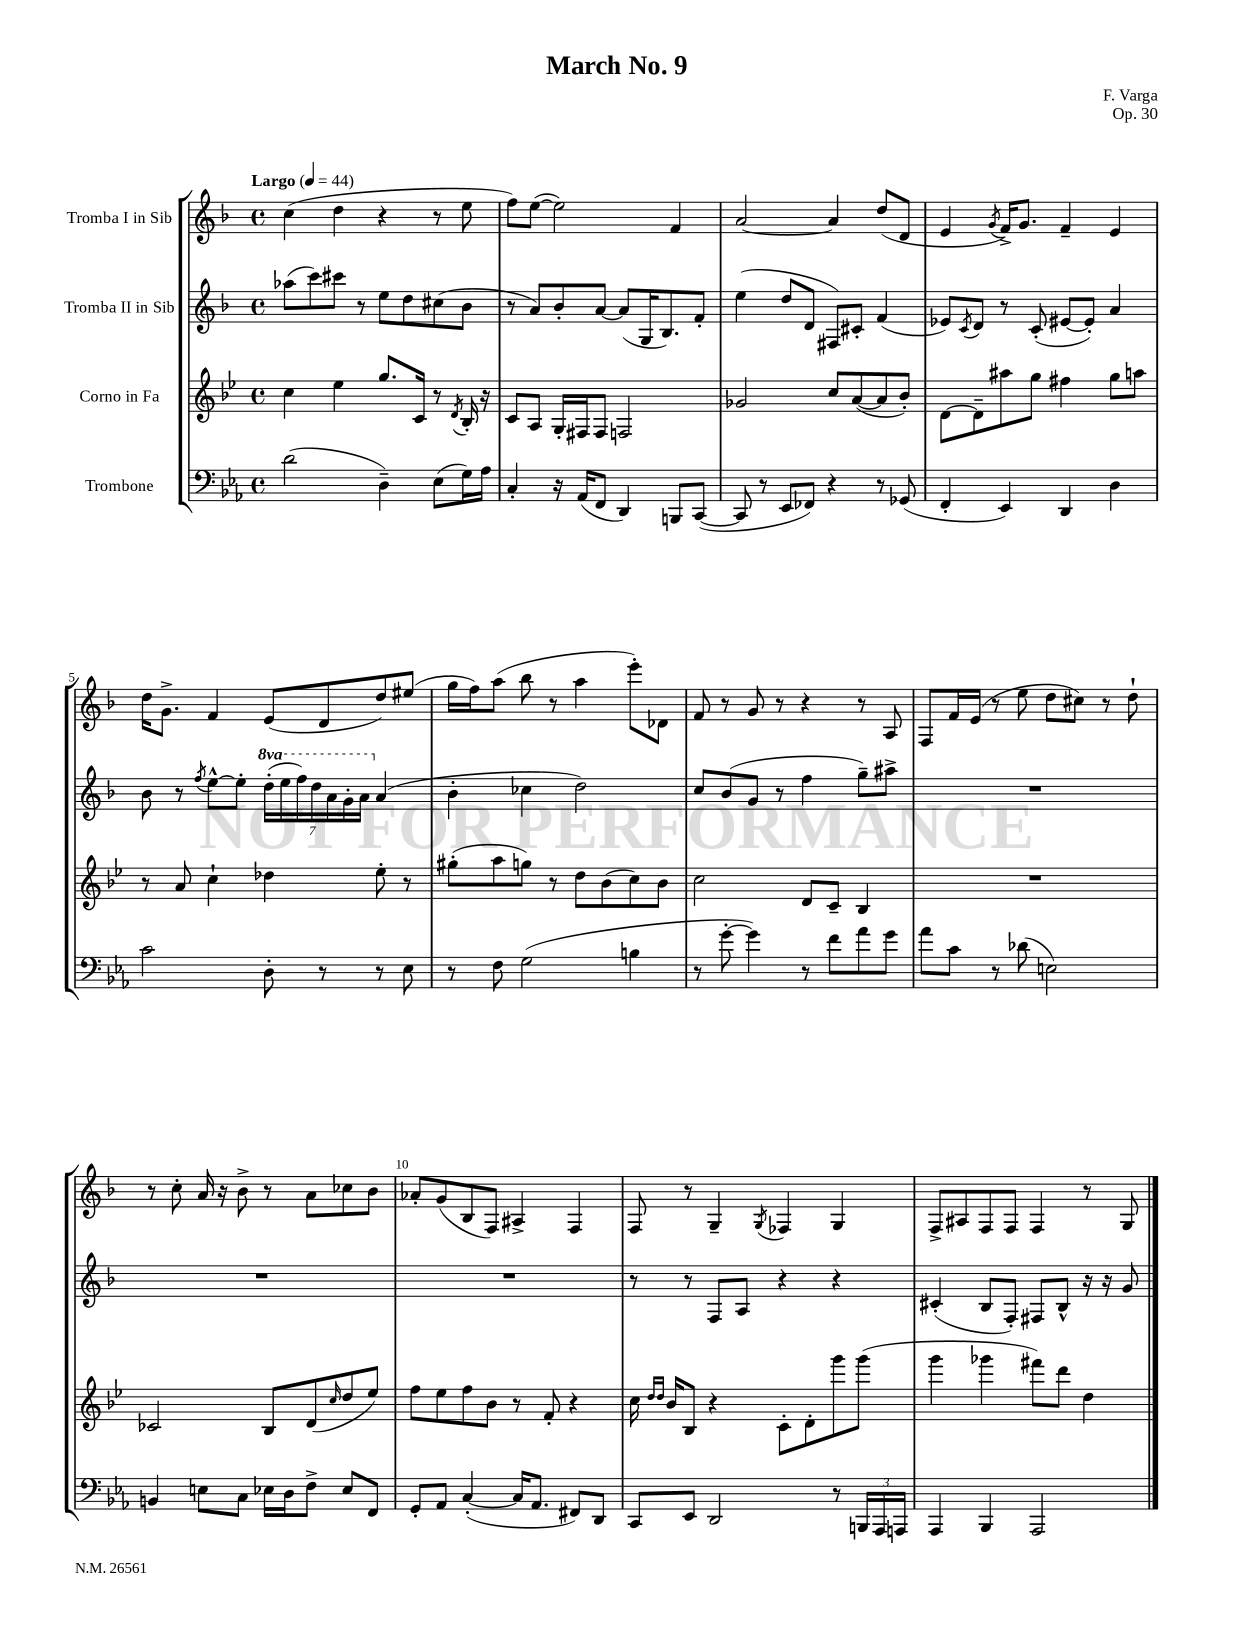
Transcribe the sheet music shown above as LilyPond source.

\header { title = "March No. 9" composer = "F. Varga" opus = "Op. 30" }
<<
\new StaffGroup <<
\new Staff = "s0" \with { instrumentName = "Tromba I in Sib" } {
    \clef treble \key f \major \defaultTimeSignature \time 4/4 \tempo "Largo" 4 = 44
    c''4( d''4 r4 r8 e''8 |
    f''8) e''8~( e''2) f'4 |
    a'2~ a'4 d''8( d'8 |
    e'4 \acciaccatura { g'8 } f'16->) g'8. f'4-- e'4 |
    d''16 g'8.-> f'4 e'8( d'8 d''8) eis''8( |
    g''16 f''16) a''8( bes''8 r8 a''4 e'''8-.) des'8 |
    f'8 r8 g'8 r8 r4 r8 a8 |
    f8 f'16 e'16( r8 e''8 d''8 cis''8) r8 d''8-! |
    r8 c''8-. a'16 r16 bes'8-> r8 a'8 ces''8 bes'8 |
    aes'8-. g'8( bes8 f8) ais4-> f4 |
    f8 r8 g4-- \acciaccatura { g8 } fes4 g4 |
    f8-> ais8 f8 f8 f4 r8 g8 \bar "|." |
}
\new Staff = "s1" \with { instrumentName = "Tromba II in Sib" } {
    \clef treble \key f \major \defaultTimeSignature \time 4/4 \set Staff.ottavationMarkups = #ottavation-simple-ordinals
    aes''8( c'''8) cis'''8 r8 e''8 d''8 cis''8( bes'8 |
    r8 a'8) bes'8-. a'8~ a'8( g16 bes8.) f'8-. |
    e''4( d''8 d'8 fis8) cis'8-. f'4( |
    ees'8) \acciaccatura { c'8 } d'8 r8 c'8-.( eis'8~ eis'8-.) a'4 |
    bes'8 r8 \acciaccatura { f''8 } e''8~-^ e''8-. \tuplet 7/4 { \ottava #1 d'''16-.( e'''16 f'''16) d'''16 a''16 g''16-. a''16 \ottava #0 } a'4( |
    bes'4-. ces''4 d''2) |
    c''8 bes'8( g'8 r8 f''4 g''8--) ais''8-> |
    R1 |
    R1 |
    R1 |
    r8 r8 f8 a8 r4 r4 |
    cis'4-.( bes8 f8-.) fis8 bes8-^ r16 r16 g'8 \bar "|." |
}
\new Staff = "s2" \with { instrumentName = "Corno in Fa" } {
    \clef treble \key bes \major \defaultTimeSignature \time 4/4
    c''4 ees''4 g''8. c'16 r8 \acciaccatura { d'8 } bes16-. r16 |
    c'8 a8 g16-. fis16 fis8 f2 |
    ges'2 c''8 a'8~( a'8 bes'8-.) |
    d'8~ d'8-- ais''8 g''8 fis''4 g''8 a''8 |
    r8 a'8 c''4-! des''4 ees''8-. r8 |
    gis''8-.( a''8 g''8) r8 d''8 bes'8( c''8) bes'8 |
    c''2 d'8 c'8-- bes4 |
    R1 |
    ces'2 bes8 d'8( \grace { c''16 } d''8 ees''8) |
    f''8 ees''8 f''8 bes'8 r8 f'8-. r4 |
    c''16 \grace { d''16 d''16 } bes'16 bes8 r4 c'8-. d'8-. g'''8 g'''8( |
    g'''4 ges'''4 fis'''8) d'''8 d''4 \bar "|." |
}
\new Staff = "s3" \with { instrumentName = "Trombone" } {
    \clef bass \key ees \major \defaultTimeSignature \time 4/4
    d'2( d4--) ees8( g16) aes16 |
    c4-. r16 aes,16( f,8 d,4) b,,8 c,8~( |
    c,8 r8 ees,8 fes,8) r4 r8 ges,8( |
    f,4-. ees,4) d,4 d4 |
    c'2 d8-. r8 r8 ees8 |
    r8 f8 g2( b4 |
    r8 g'8~-. g'4) r8 f'8 aes'8 g'8 |
    aes'8 c'8 r8 des'8( e2) |
    b,4 e8 c8 ees16 d16 f8-> ees8 f,8 |
    g,8-. aes,8 c4~-.( c16 aes,8. fis,8) d,8 |
    c,8 ees,8 d,2 r8 \tuplet 3/2 { b,,16 aes,,16 a,,16 } |
    aes,,4 bes,,4 aes,,2 \bar "|." |
}
>>
>>
\layout { \context { \Score \override BarNumber.break-visibility = ##(#f #t #t) barNumberVisibility = #(every-nth-bar-number-visible 5) } }
